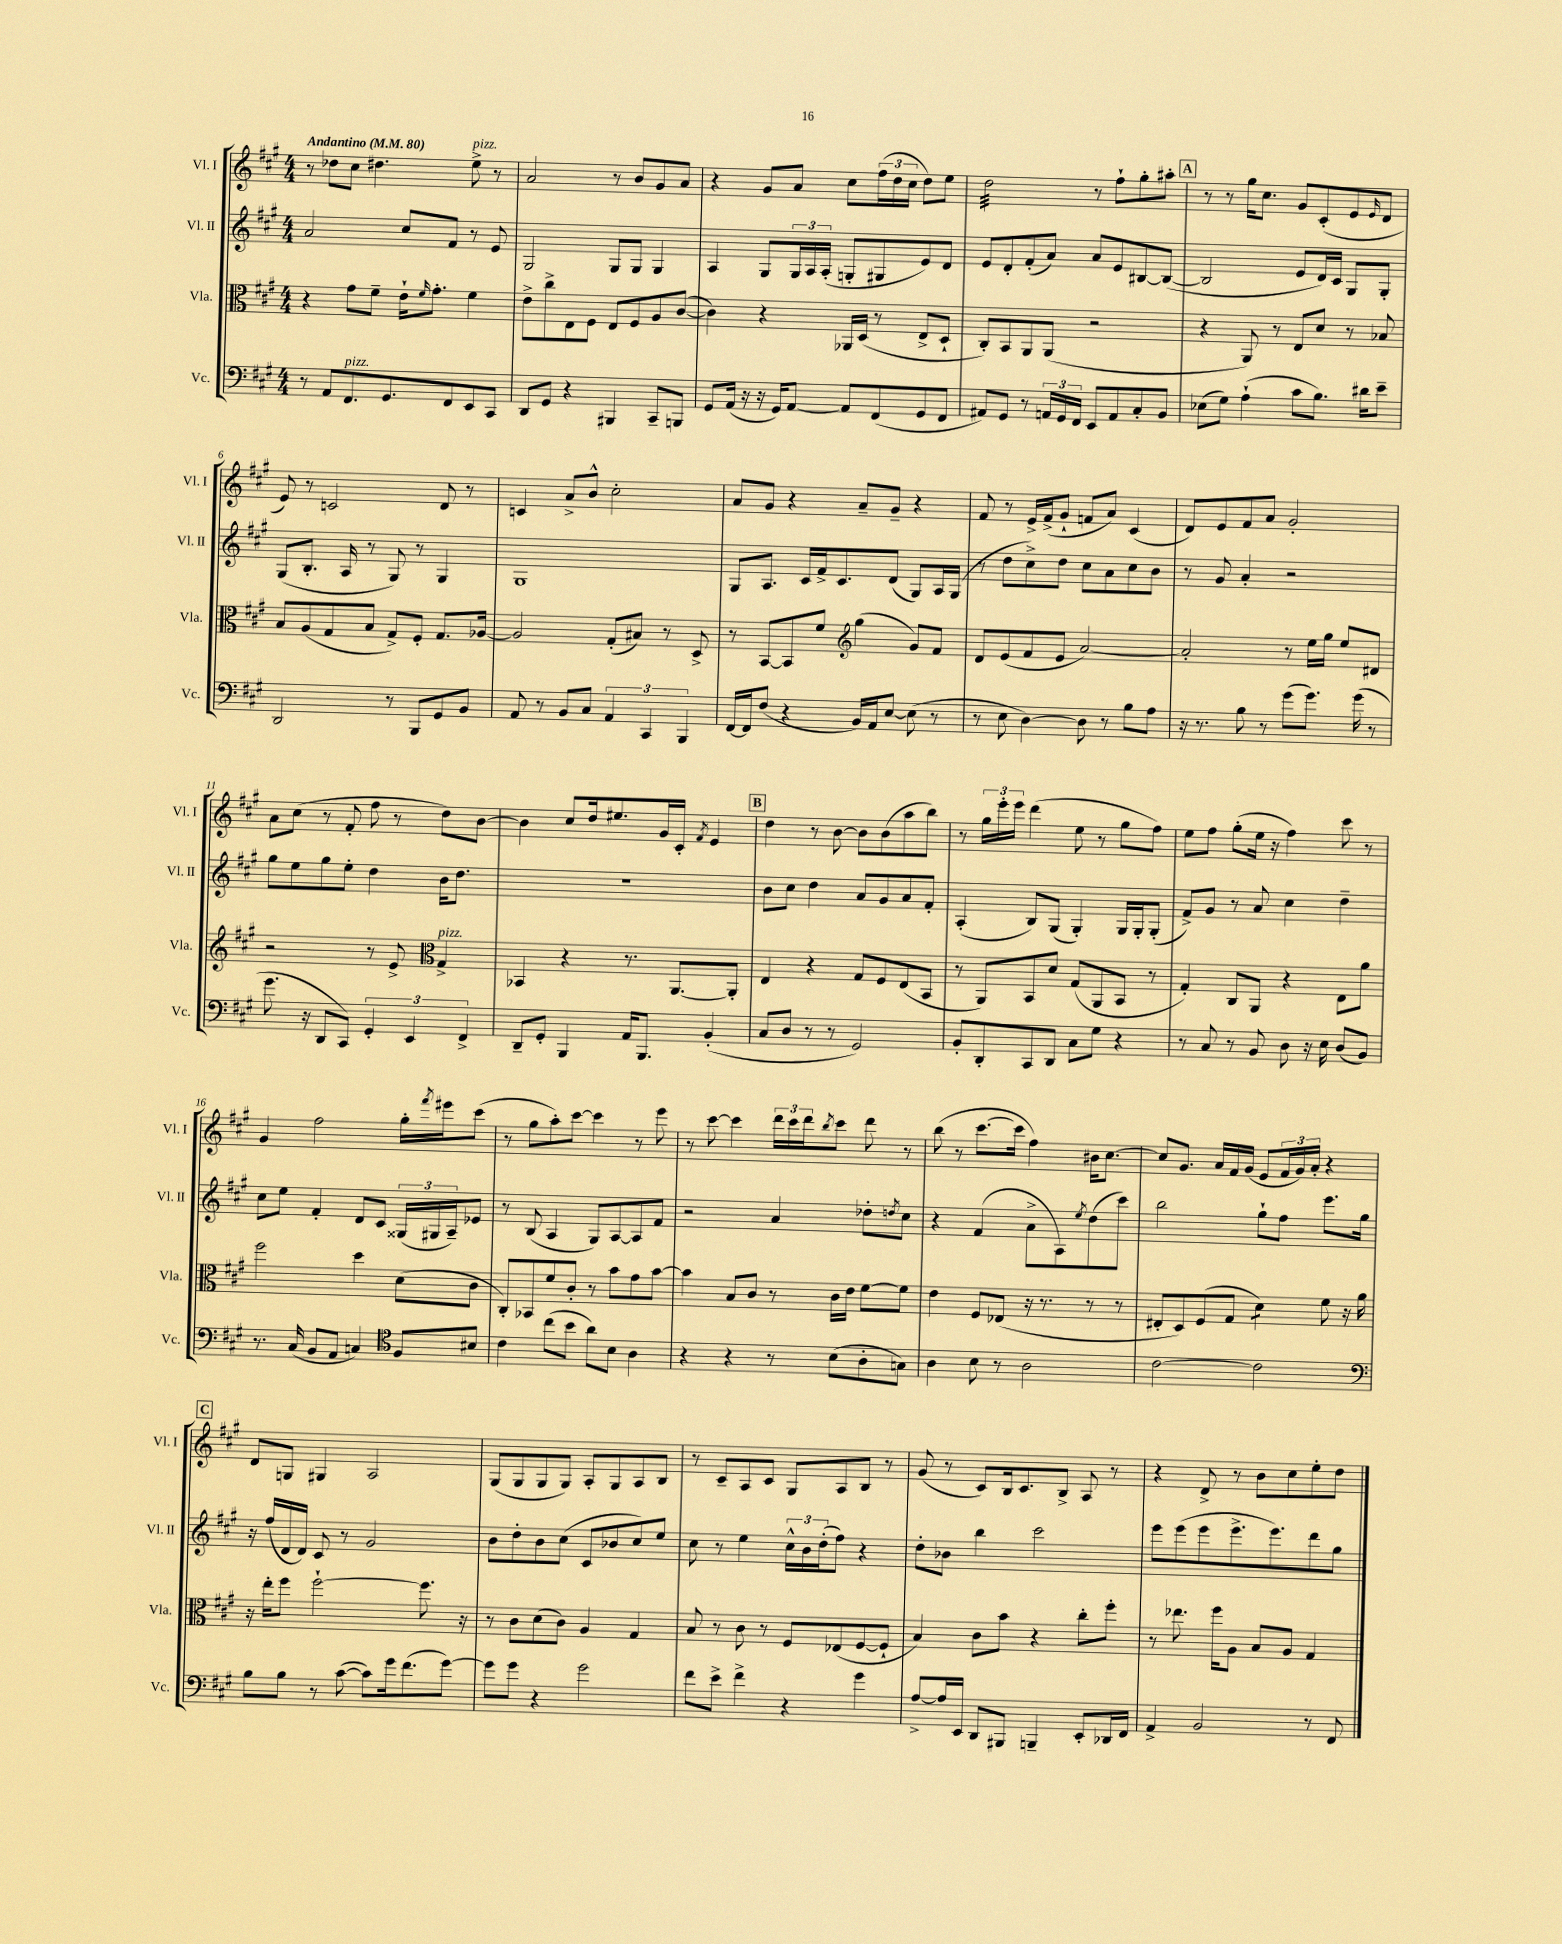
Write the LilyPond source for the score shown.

<<
\new StaffGroup <<
\new Staff = "s0" \with { instrumentName = "Vl. I" shortInstrumentName = "Vl. I" } {
    \clef treble \key a \major \numericTimeSignature \time 4/4 \tempo "Andantino" 4 = 80
    r8 des''8 cis''8 dis''4. e''8->^\markup { \italic "pizz." } r8 |
    a'2 r8 b'8 gis'8 a'8 |
    r4 gis'8 a'8 cis''8 \tuplet 3/2 { fis''16( d''16 cis''16 } d''8) e''8 |
    d''2:32 r8 fis''8-! gis''8-. ais''8-. |
    \mark \markup { \box "A" } r8 r8 gis''16 cis''8. gis'8 cis'8-.( e'8 \grace { e'16 } d'8 |
    e'8) r8 c'2 d'8 r8 |
    c'4 a'8-> b'8-^ cis''2-. |
    a'8 gis'8 r4 a'8-- gis'8-- r4 |
    fis'8 r8 e'16-> fis'16->( gis'8-! f'8 a'8) cis'4( |
    d'8) e'8 fis'8 a'8 gis'2-. |
    a'8 cis''8( r8 fis'8-. fis''8 r8 d''8) b'8~ |
    b'4 cis''8 d''16 eis''8. gis'16 cis'16-. \acciaccatura { fis'8 } e'4 |
    \mark \markup { \box "B" } d''4 r8 b'8~ b'8 b'8( a''8 b''8) |
    r8 \tuplet 3/2 { gis''16 e'''16-. e'''16 } d'''4( e''8 r8 gis''8 fis''8) |
    e''8 fis''8 gis''8-.( e''16 r16 fis''4) cis'''8 r8 |
    gis'4 fis''2 gis''16-. \acciaccatura { fis'''8 } eis'''16 cis'''8( |
    r8 gis''8 a''8-.) cis'''8~ cis'''4 r8 e'''8 |
    r8 cis'''8~ cis'''4 \tuplet 3/2 { d'''16 cis'''16 d'''16 } \acciaccatura { b''8 } cis'''8 d'''8 r8 |
    b''8( r8 cis'''8.~ cis'''16 fis''4) bis'16 cis''8.~ |
    cis''8 gis'8. a'16 fis'16 gis'16( e'8 \tuplet 3/2 { fis'16 gis'16) a'16-. } r4 |
    \mark \markup { \box "C" } d'8 g8 gis4 a2 |
    gis8( gis8 gis8 gis8) a8-. gis8 a8 b8 |
    r8 cis'8-- a8 cis'8 gis8 a8 b8 r8 |
    gis'8( r8 cis'8) b16 cis'8. b8-> a8 r8 |
    r4 d'8-> r8 b'8 cis''8 e''8-. d''8 \bar "|." |
}
\new Staff = "s1" \with { instrumentName = "Vl. II" shortInstrumentName = "Vl. II" } {
    \clef treble \key a \major \numericTimeSignature \time 4/4
    a'2 cis''8 fis'8 r8 e'8 |
    gis2 gis8 gis8 gis4 |
    a4 gis8 \tuplet 3/2 { gis16 a16 a16-.( } g8-. gis8 e'8) d'8 |
    e'8 d'8-. fis'8-.( a'8) a'8 e'8 bis8~ bis8~( |
    \mark \markup { \box "A" } bis2 e'8 d'16) cis'16 gis8 gis8-. |
    gis8( b8.-. a16 r8 gis8) r8 gis4 |
    gis1 |
    gis8 a8. cis'16 fis'16-> cis'8. d'8( gis8) a16 gis16( |
    r8 d''8 cis''8->) d''8 cis''8 a'8 cis''8 b'8 |
    r8 gis'8 a'4-. r2 |
    gis''8 e''8 gis''8 e''8-. d''4 b'16 d''8. |
    R1 |
    \mark \markup { \box "B" } b'8 cis''8 d''4 a'8 gis'8 a'8 fis'8-. |
    a4-.( b8) gis8( gis4-.) gis16 gis16-. gis8-.( |
    fis'8->) gis'8 r8 a'8 cis''4 d''4-- |
    cis''8 e''8 fis'4-. d'8 cis'8 \tuplet 3/2 { gisis16( gis16 a16--) } ees'8 |
    r8 b8( a4 gis8) a8~ a8 fis'8 |
    r2 a'4 des''8-. \acciaccatura { d''8 } cis''8 |
    r4 fis'4( a'8-> a8) \acciaccatura { e''8 } d''8( cis'''8) |
    b''2 gis''8-! fis''8 e'''8. gis''16 |
    \mark \markup { \box "C" } r16 fis''16( d'16 d'16) cis'8 r8 gis'2 |
    b'8 d''8-. b'8 cis''8( cis'8 bes'8 cis''8) e''8 |
    cis''8 r8 e''4 \tuplet 3/2 { cis''16-^ b'16 d''16-.( } fis''8) r4 |
    d''8-. bes'8 b''4 cis'''2 |
    e'''8 e'''8( e'''8 e'''8.-> e'''8.) d'''8 gis''8 \bar "|." |
}
\new Staff = "s2" \with { instrumentName = "Vla." shortInstrumentName = "Vla." } {
    \clef alto \key a \major \numericTimeSignature \time 4/4
    r4 gis'8 fis'8-- e'16-! \grace { fis'16 } gis'8.-. fis'4 |
    e'8-> cis''8-> e8 fis8 e8 fis8 a8 cis'8~( |
    cis'4) r4 aes,16 d16( r8 e8-> d8-! |
    cis8-.) b,8 a,8 a,8( r2 |
    \mark \markup { \box "A" } r4 a,8) r8 e8 d'8 r8 bes8 |
    b8 a8( gis8 b8 gis8->) fis8-. gis8. aes16~ |
    aes2 gis8-.( bis8) r8 d8-> |
    r8 b,8~ b,8 fis'8 \clef treble gis''4( gis'8) fis'8 |
    d'8 e'8( fis'8 e'8 a'2~) |
    a'2-. r8 e''16 gis''16 e''8 dis'8 |
    r2 r8 e'8-> \clef alto gis4->^\markup { \italic "pizz." } |
    bes,4 r4 r8. a,8.~ a,8-. |
    \mark \markup { \box "B" } e4 r4 gis8 fis8 e8( b,8 |
    r8 a,8) b,8 d'8 gis8( a,8 b,8 r8 |
    gis4-.) cis8 a,8 r4 e8 a'8 |
    fis''2 d''4 d'8( cis'8 |
    cis8-.) bes,8 fis'8 cis'8-. r8 b'8 gis'8 b'8~ |
    b'4 b8 cis'8 r8 cis'16 e'16 fis'8~ fis'8 |
    e'4 fis8 ees8( r16 r8. r8 r8 |
    eis8-. d8) fis8( gis8 d'4:8) fis'8 r16 a'16 |
    \mark \markup { \box "C" } r16 e''16-. fis''8 fis''2~-! fis''8. r16 |
    r8 cis'8 d'8( cis'8) a4 gis4 |
    b8 r8 cis'8 r8 fis8 ees8( fis8~ fis8-! |
    b4) cis'8 b'8 r4 cis''8-. fis''8-. |
    r8 ees''8. fis''16 a8 b8 a8 gis4 \bar "|." |
}
\new Staff = "s3" \with { instrumentName = "Vc." shortInstrumentName = "Vc." } {
    \clef bass \key a \major \numericTimeSignature \time 4/4
    r8 a,8 fis,8.^\markup { \italic "pizz." } gis,8. fis,8 e,8 cis,8 |
    d,8 gis,8 r4 bis,,4 cis,8-- b,,8 |
    gis,8 a,16( r16 r16 gis,16) a,8~ a,8 fis,8( gis,8 fis,8 |
    ais,8) gis,8 r8 \tuplet 3/2 { a,16 gis,16 fis,16 } e,8 a,8 cis8-. b,8 |
    \mark \markup { \box "A" } ees8( gis8) a4-!( cis'8 b8.) dis'16 e'8-- |
    d,2 r8 b,,8 gis,8 b,8 |
    a,8 r8 b,8 cis8 \tuplet 3/2 { a,4 cis,4 b,,4 } |
    fis,16~ fis,16 fis8( r4 b,16) a,16 e8~ e8( r8 |
    r8 e8 d4~) d8 r8 b8 a8 |
    r16 r8. b8 r8 gis'8( gis'8.) gis'16( r8 |
    gis'8. r16 d,8 cis,8) \tuplet 3/2 { gis,4-. e,4 fis,4-> } |
    d,8-- gis,8-. b,,4 a,16 b,,8. b,4-.( |
    \mark \markup { \box "B" } cis8 d8 r8 r8 gis,2) |
    b,8-. d,8-. cis,8 d,8 cis8 gis8 r4 |
    r8 cis8 r8 b,8 d8 r16 e16 d8( b,8) |
    r8. cis16( b,8 a,8 c4) \clef tenor fis8 bis8 |
    cis'4 cis''8( b'8 a'8) b8 a4 |
    r4 r4 r8 b8( a8-. g8) |
    a4 b8 r8 a2 |
    cis'2~ cis'2 |
    \mark \markup { \box "C" } \clef bass b8 b8 r8 cis'8~( cis'8) gis'16 fis'8.( gis'8~) |
    gis'8 gis'8 r4 gis'2 |
    fis'8 e'8-> fis'4-> r4 gis'4 |
    a8~-> a16 e,16 d,8 bis,,8 b,,4-- e,8-. des,16 fis,16 |
    a,4-> b,2 r8 fis,8 \bar "|." |
}
>>
>>
